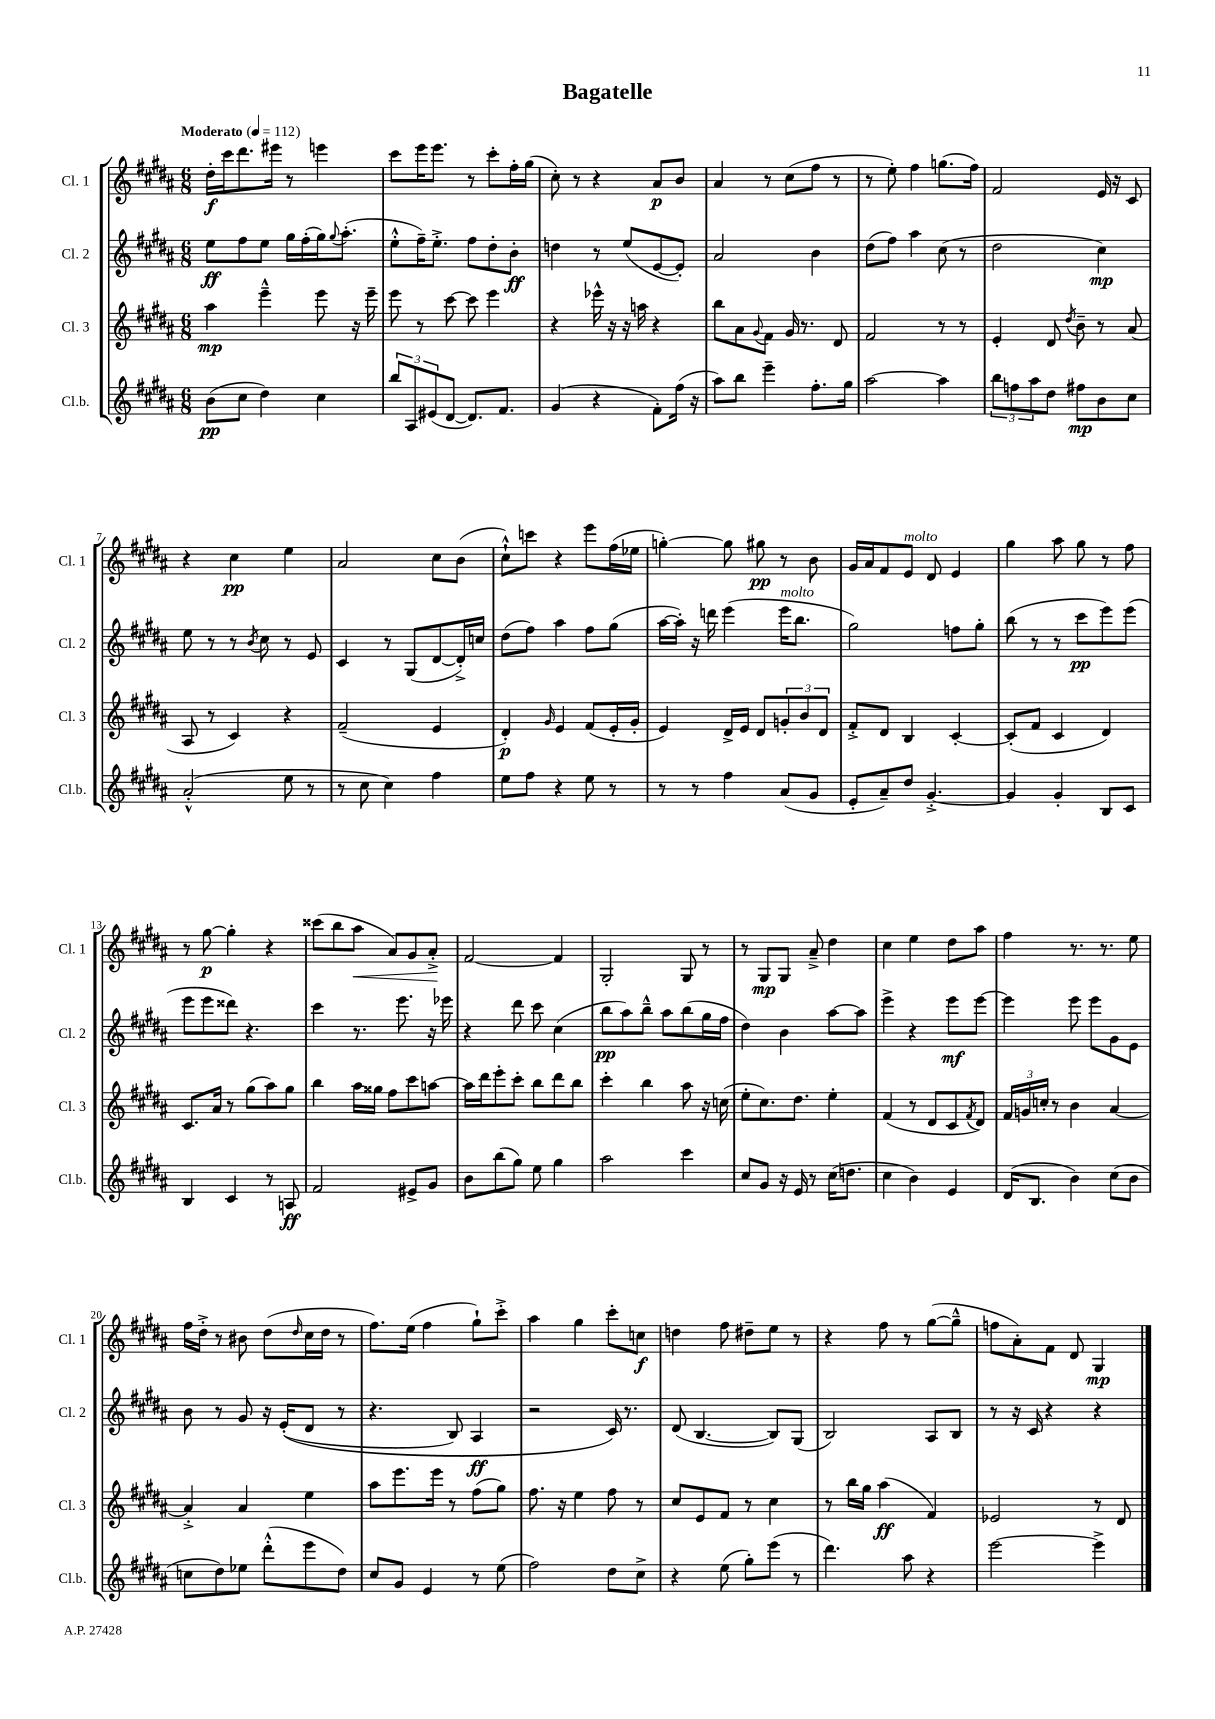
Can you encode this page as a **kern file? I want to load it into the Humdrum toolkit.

**kern	**dynam	**kern	**dynam	**kern	**dynam	**kern	**dynam
*part4	*part4	*part3	*part3	*part2	*part2	*part1	*part1
*staff4	*staff4	*staff3	*staff3	*staff2	*staff2	*staff1	*staff1
*I"Cl.b.	*	*I"Cl. 3	*	*I"Cl. 2	*	*I"Cl. 1	*
*I'Cl.b.	*	*I'Cl. 3	*	*I'Cl. 2	*	*I'Cl. 1	*
*clefG2	*	*clefG2	*	*clefG2	*	*clefG2	*
*k[f#c#g#d#a#]	*	*k[f#c#g#d#a#]	*	*k[f#c#g#d#a#]	*	*k[f#c#g#d#a#]	*
*M6/8	*	*M6/8	*	*M6/8	*	*M6/8	*
*MM112	*	*MM112	*	*MM112	*	*MM112	*
=1	=1	=1	=1	=1	=1	=1	=1
!	!	!	!	!	!	!LO:TX:a:B:t=Moderato	!
(8b\L	pp	4aa#\	mp	8ee\L	ff	16dd#'\LL	f
.	.	.	.	.	.	16ccc#\J	.
8cc#\J	.	.	.	8ff#\	.	8.ddd#\	.
4dd#\)	.	4eee~^^\	.	8ee\J	.	.	.
.	.	.	.	.	.	16eee#X\Jk	.
.	.	.	.	16gg#\LL	.	8r	.
.	.	.	.	(16ff#'\	.	.	.
4cc#\	.	8eee\	.	16gg#\J)	.	4eeen\	.
.	.	.	.	8qqgg#/	.	.	.
.	.	.	.	(8.aa#'\J	.	.	.
.	.	16r	.	.	.	.	.
.	.	16eee~\	.	.	.	.	.
=2	=2	=2	=2	=2	=2	=2	=2
12bb/L	.	8eee\	.	8ee'^^\L	.	8ccc#\L	.
12A#/	.	.	.	.	.	.	.
.	.	8r	.	16ff#~\K)	.	16eee\K	.
(12e#X/	.	.	.	.	.	.	.
.	.	.	.	8.ee'^\J	.	8.eee\J	.
[8d#/J	.	[8ccc#\	.	.	.	.	.
8.d#/L])	.	8ccc#\]	.	8ff#\L	.	8r	.
.	.	4eee\	.	8dd#'\	.	8ccc#'\L	.
8.f#/J	.	.	.	.	.	.	.
.	.	.	.	8b'\J	ff	16ff#'\L	.
.	.	.	.	.	.	(16gg#\JJ	.
=3	=3	=3	=3	=3	=3	=3	=3
(4g#/	.	4r	.	4ddn\	.	8cc#'\)	.
.	.	.	.	.	.	8r	.
4r	.	16eee-X^^\	.	8r	.	4r	.
.	.	16r	.	.	.	.	.
.	.	16r	.	(8ee/L	.	.	.
.	.	16aan\	.	.	.	.	.
8f#'\L)	.	4r	.	[8e/	.	8a#/L	p
(16ff#\Jk	.	.	.	8e'/J])	.	8b/J	.
16r	.	.	.	.	.	.	.
=4	=4	=4	=4	=4	=4	=4	=4
8aa#\L)	.	8bb\L	.	2a#/	.	4a#/	.
8bb\J	.	8a#\	.	.	.	.	.
.	.	8qqg#/	.	.	.	.	.
4eee~\	.	8f#\J	.	.	.	8r	.
.	.	16g#/	.	.	.	(8cc#\L	.
.	.	8.r	.	.	.	.	.
8.ff#'\L	.	.	.	4b\	.	8ff#\J	.
.	.	8d#/	.	.	.	8r	.
16gg#\Jk	.	.	.	.	.	.	.
=5	=5	=5	=5	=5	=5	=5	=5
[2aa#\	.	2f#/	.	(8dd#\L	.	8r	.
.	.	.	.	8ff#\J)	.	8ee'\)	.
.	.	.	.	4aa#\	.	4ff#\	.
4aa#\]	.	8r	.	(8cc#\	.	(8.ggn\L	.
.	.	8r	.	8r	.	.	.
.	.	.	.	.	.	16ff#\Jk)	.
=6	=6	=6	=6	=6	=6	=6	=6
12bb\L	.	4e'/	.	2dd#\	.	2f#/	.
12ffn\	.	.	.	.	.	.	.
12aa#\	.	.	.	.	.	.	.
8dd#\J	.	8d#/	.	.	.	.	.
.	.	8qdd#/	.	.	.	.	.
8ff#X\L	mp	8b~\	.	.	.	.	.
8b\	.	8r	.	4cc#\)	mp	16e/	.
.	.	.	.	.	.	16r	.
8cc#\J	.	(8a#/	.	.	.	8c#/	.
!!LO:LB:g=z
=7	=7	=7	=7	=7	=7	=7	=7
(2a#'^^/	.	8A#/	.	8ee\	.	4r	.
.	.	8r	.	8r	.	.	.
.	.	4c#/)	.	8r	.	4cc#\	pp
.	.	.	.	8qb/	.	.	.
.	.	.	.	8cc#\	.	.	.
8ee\	.	4r	.	8r	.	4ee\	.
8r	.	.	.	8e/	.	.	.
=8	=8	=8	=8	=8	=8	=8	=8
8r	.	(2f#~/	.	4c#/	.	2a#/	.
8cc#\	.	.	.	.	.	.	.
4cc#\)	.	.	.	8r	.	.	.
.	.	.	.	(8G#/L	.	.	.
4ff#\	.	4e/	.	[8d#/	.	8cc#\L	.
.	.	.	.	16d#'^/L])	.	(8b\J	.
.	.	.	.	16ccn/JJ	.	.	.
=9	=9	=9	=9	=9	=9	=9	=9
8ee\L	.	4d#'/)	p	(8dd#\L	.	8cc#`^^\L)	.
8ff#\J	.	.	.	8ff#\J)	.	8cccn\J	.
.	.	16qqg#/	.	.	.	.	.
4r	.	4e/	.	4aa#\	.	4r	.
8ee\	.	(8f#/L	.	8ff#\L	.	8eee\L	.
8r	.	16e'/L	.	(8gg#\J	.	(16ff#\L	.
.	.	16g#'/JJ	.	.	.	16ee-X\JJ	.
=10	=10	=10	=10	=10	=10	=10	=10
8r	.	4e/)	.	[16aa#\LL	.	[4ggn'\)	.
.	.	.	.	16aa#'\JJ])	.	.	.
8r	.	.	.	16r	.	.	.
.	.	.	.	16dddn\	.	.	.
4ff#\	.	16d#^/LL	.	(4eee\	.	8gg\]	.
.	.	16e/JJ	.	.	.	.	.
.	.	8d#/L	.	.	.	8gg#X\	pp
!	!	!	!	!LO:TX:a:i:t=molto	!	!	!
(8a#/L	.	12gn'/	.	16eee\KL	.	8r	.
.	.	.	.	8.bb\J	.	.	.
.	.	12b/	.	.	.	.	.
8g#/J	.	.	.	.	.	8b\	.
.	.	12d#/J	.	.	.	.	.
=11	=11	=11	=11	=11	=11	=11	=11
8e'/L	.	8f#'^/L	.	2gg#\)	.	16g#/LL	.
.	.	.	.	.	.	16a#/J	.
8a#~/)	.	8d#/J	.	.	.	8f#/	.
!	!	!	!	!	!	!LO:TX:a:i:t=molto	!
8dd#/J	.	4B/	.	.	.	8e/J	.
[4.g#'^/	.	.	.	.	.	8d#/	.
.	.	[4c#'/	.	8ffn\L	.	4e/	.
.	.	.	.	8gg#'\J	.	.	.
=12	=12	=12	=12	=12	=12	=12	=12
4g#/]	.	(8c#'/L]	.	(8bb\	.	4gg#\	.
.	.	8f#/J	.	8r	.	.	.
4g#'/	.	4c#/	.	8r	.	8aa#\	.
.	.	.	.	8ccc#\L	pp	8gg#\	.
8B/L	.	4d#/)	.	8eee\)	.	8r	.
8c#/J	.	.	.	(8eee\J	.	8ff#\	.
!!LO:LB:g=z
=13	=13	=13	=13	=13	=13	=13	=13
4B/	.	8.c#/L	.	8eee\L	.	8r	.
.	.	.	.	8eee\	.	[8gg#\	p
.	.	16a#/Jk	.	.	.	.	.
4c#/	.	8r	.	8ddd##X\J)	.	4gg#'\]	.
.	.	(8gg#\L	.	4.r	.	.	.
8r	.	8aa#\)	.	.	.	4r	.
8An/	ff	8gg#\J	.	.	.	.	.
=14	=14	=14	=14	=14	=14	=14	=14
2f#/	.	4bb\	.	4ccc#\	.	(8ccc##X\L	.
.	.	.	.	.	.	8bb\	.
!	!	!	!	!	!	!	!LO:HP:b
.	.	16aa#\LL	.	8.r	.	8aa#\J	<
.	.	16gg##X\JJ	.	.	.	.	.
.	.	8ff#\L	.	.	.	8a#/L)	.
.	.	.	.	8.eee\	.	.	.
8e#X^/L	.	8ccc#\	.	.	.	8g#/	.
8g#/J	.	[8aan\J	.	16r	.	8a#'^/J	.
.	.	.	.	16eee-X\	.	.	.
.	.	.	.	.	.	.	[
=15	=15	=15	=15	=15	=15	=15	=15
8b\L	.	16aa\LL]	.	4r	.	[2f#/	.
.	.	16ddd#\J	.	.	.	.	.
(8bb\	.	8eee'\	.	.	.	.	.
8gg#\J)	.	8ccc#'\J	.	8ddd#\	.	.	.
8ee\	.	8bb\L	.	8ccc#\	.	.	.
4gg#\	.	8ddd#\	.	(4cc#\	.	4f#/]	.
.	.	8bb\J	.	.	.	.	.
=16	=16	=16	=16	=16	=16	=16	=16
2aa#\	.	4ccc#'\	.	8bb\L	pp	2G#'/	.
.	.	.	.	8aa#\)	.	.	.
.	.	4bb\	.	8bb~^^\J	.	.	.
.	.	.	.	8aa#\L	.	.	.
4ccc#\	.	8aa#\	.	(8bb\	.	8G#/	.
.	.	16r	.	16gg#\L	.	8r	.
.	.	(16ccn\	.	16ff#\JJ	.	.	.
=17	=17	=17	=17	=17	=17	=17	=17
8cc#/L	.	8ee'\L	.	4dd#\)	.	8r	.
8g#/J	.	8.cc#\)	.	.	.	8G#/L	mp
16r	.	.	.	4b\	.	8G#/J	.
16e/	.	8.dd#\J	.	.	.	.	.
8r	.	.	.	.	.	8a#~^/	.
(16cc#\KL	.	4ee'\	.	[8aa#\L	.	4dd#\	.
8.ddn\J	.	.	.	.	.	.	.
.	.	.	.	8aa#\J]	.	.	.
=18	=18	=18	=18	=18	=18	=18	=18
4cc#\	.	(4f#/	.	4eee^\	.	4cc#\	.
4b\)	.	8r	.	4r	.	4ee\	.
.	.	8d#/L	.	.	.	.	.
4e/	.	8c#/	.	8eee\L	mf	8dd#\L	.
.	.	8qf#/	.	.	.	.	.
.	.	8d#/J)	.	[8eee\J	.	8aa#\J	.
=19	=19	=19	=19	=19	=19	=19	=19
(16d#/KL	.	24f#/LL	.	4eee\]	.	4ff#\	.
.	.	24gn/	.	.	.	.	.
8.B/J	.	.	.	.	.	.	.
.	.	24ccn'/JJ	.	.	.	.	.
.	.	8r	.	.	.	.	.
4b\)	.	4b\	.	8eee\	.	8.r	.
.	.	.	.	8eee\L	.	.	.
.	.	.	.	.	.	8.r	.
(8cc#\L	.	[4a#/	.	8g#\	.	.	.
8b\J	.	.	.	8e\J	.	8ee\	.
!!LO:LB:g=z
=20	=20	=20	=20	=20	=20	=20	=20
8ccn\L	.	4a#'^/]	.	8b\	.	16ff#\LL	.
.	.	.	.	.	.	16dd#'^\JJ	.
8dd#\)	.	.	.	8r	.	8r	.
8ee-X\J	.	4a#/	.	8g#/	.	8b#X\	.
(8ddd#'^^\L	.	.	.	16r	.	(8dd#\L	.
.	.	.	.	((16e'/KL	.	.	.
.	.	.	.	.	.	16qqdd#/	.
8eee\	.	4ee\	.	8d#/J	.	16cc#\L	.
.	.	.	.	.	.	16dd#\JJ	.
8dd#\J)	.	.	.	8r	.	8r	.
=21	=21	=21	=21	=21	=21	=21	=21
8cc#/L	.	8aa#\L	.	4.r	.	8.ff#\L)	.
8g#/J	.	8.eee\	.	.	.	.	.
.	.	.	.	.	.	(16ee\Jk	.
4e/	.	.	.	.	.	4ff#\	.
.	.	16eee\Jk	.	.	.	.	.
.	.	8r	.	8B/)	.	.	.
8r	.	(8ff#\L	.	4A#/	ff	8gg#`\L)	.
(8ee\	.	8gg#\J)	.	.	.	8ccc#'^\J	.
=22	=22	=22	=22	=22	=22	=22	=22
2ff#\)	.	8.ff#\	.	2r	.	4aa#\	.
.	.	16r	.	.	.	.	.
.	.	4ee\	.	.	.	4gg#\	.
8dd#\L	.	8ff#\	.	16c#/)	.	8ccc#'\L	.
.	.	.	.	8.r	.	.	.
8cc#^\J	.	8r	.	.	.	8ccn\J	f
=23	=23	=23	=23	=23	=23	=23	=23
4r	.	8cc#/L	.	(8d#/	.	4ddn\	.
.	.	8e/	.	[4.B/	.	.	.
(8ee\	.	8f#/J	.	.	.	8ff#\	.
8gg#'\L)	.	8r	.	.	.	8dd#X~\L	.
(8eee\J	.	4cc#\	.	8B/L])	.	8ee\J	.
8r	.	.	.	(8G#/J	.	8r	.
=24	=24	=24	=24	=24	=24	=24	=24
4.ddd#\)	.	8r	.	2B/)	.	4r	.
.	.	16bb\LL	.	.	.	.	.
.	.	16gg#\JJ	.	.	.	.	.
.	.	(4aa#\	ff	.	.	8ff#\	.
8aa#\	.	.	.	.	.	8r	.
4r	.	4f#/)	.	8A#/L	.	([8gg#\L	.
.	.	.	.	8B/J	.	8gg#~^^\J]	.
=25	=25	=25	=25	=25	=25	=25	=25
[2eee\	.	2e-X/	.	8r	.	8ffn\L	.
.	.	.	.	16r	.	8a#'\)	.
.	.	.	.	16c#/	.	.	.
.	.	.	.	4r	.	8f#\J	.
.	.	.	.	.	.	8d#/	.
4eee^\]	.	8r	.	4r	.	4G#/	mp
.	.	8d#/	.	.	.	.	.
==	==	==	==	==	==	==	==
*-	*-	*-	*-	*-	*-	*-	*-
